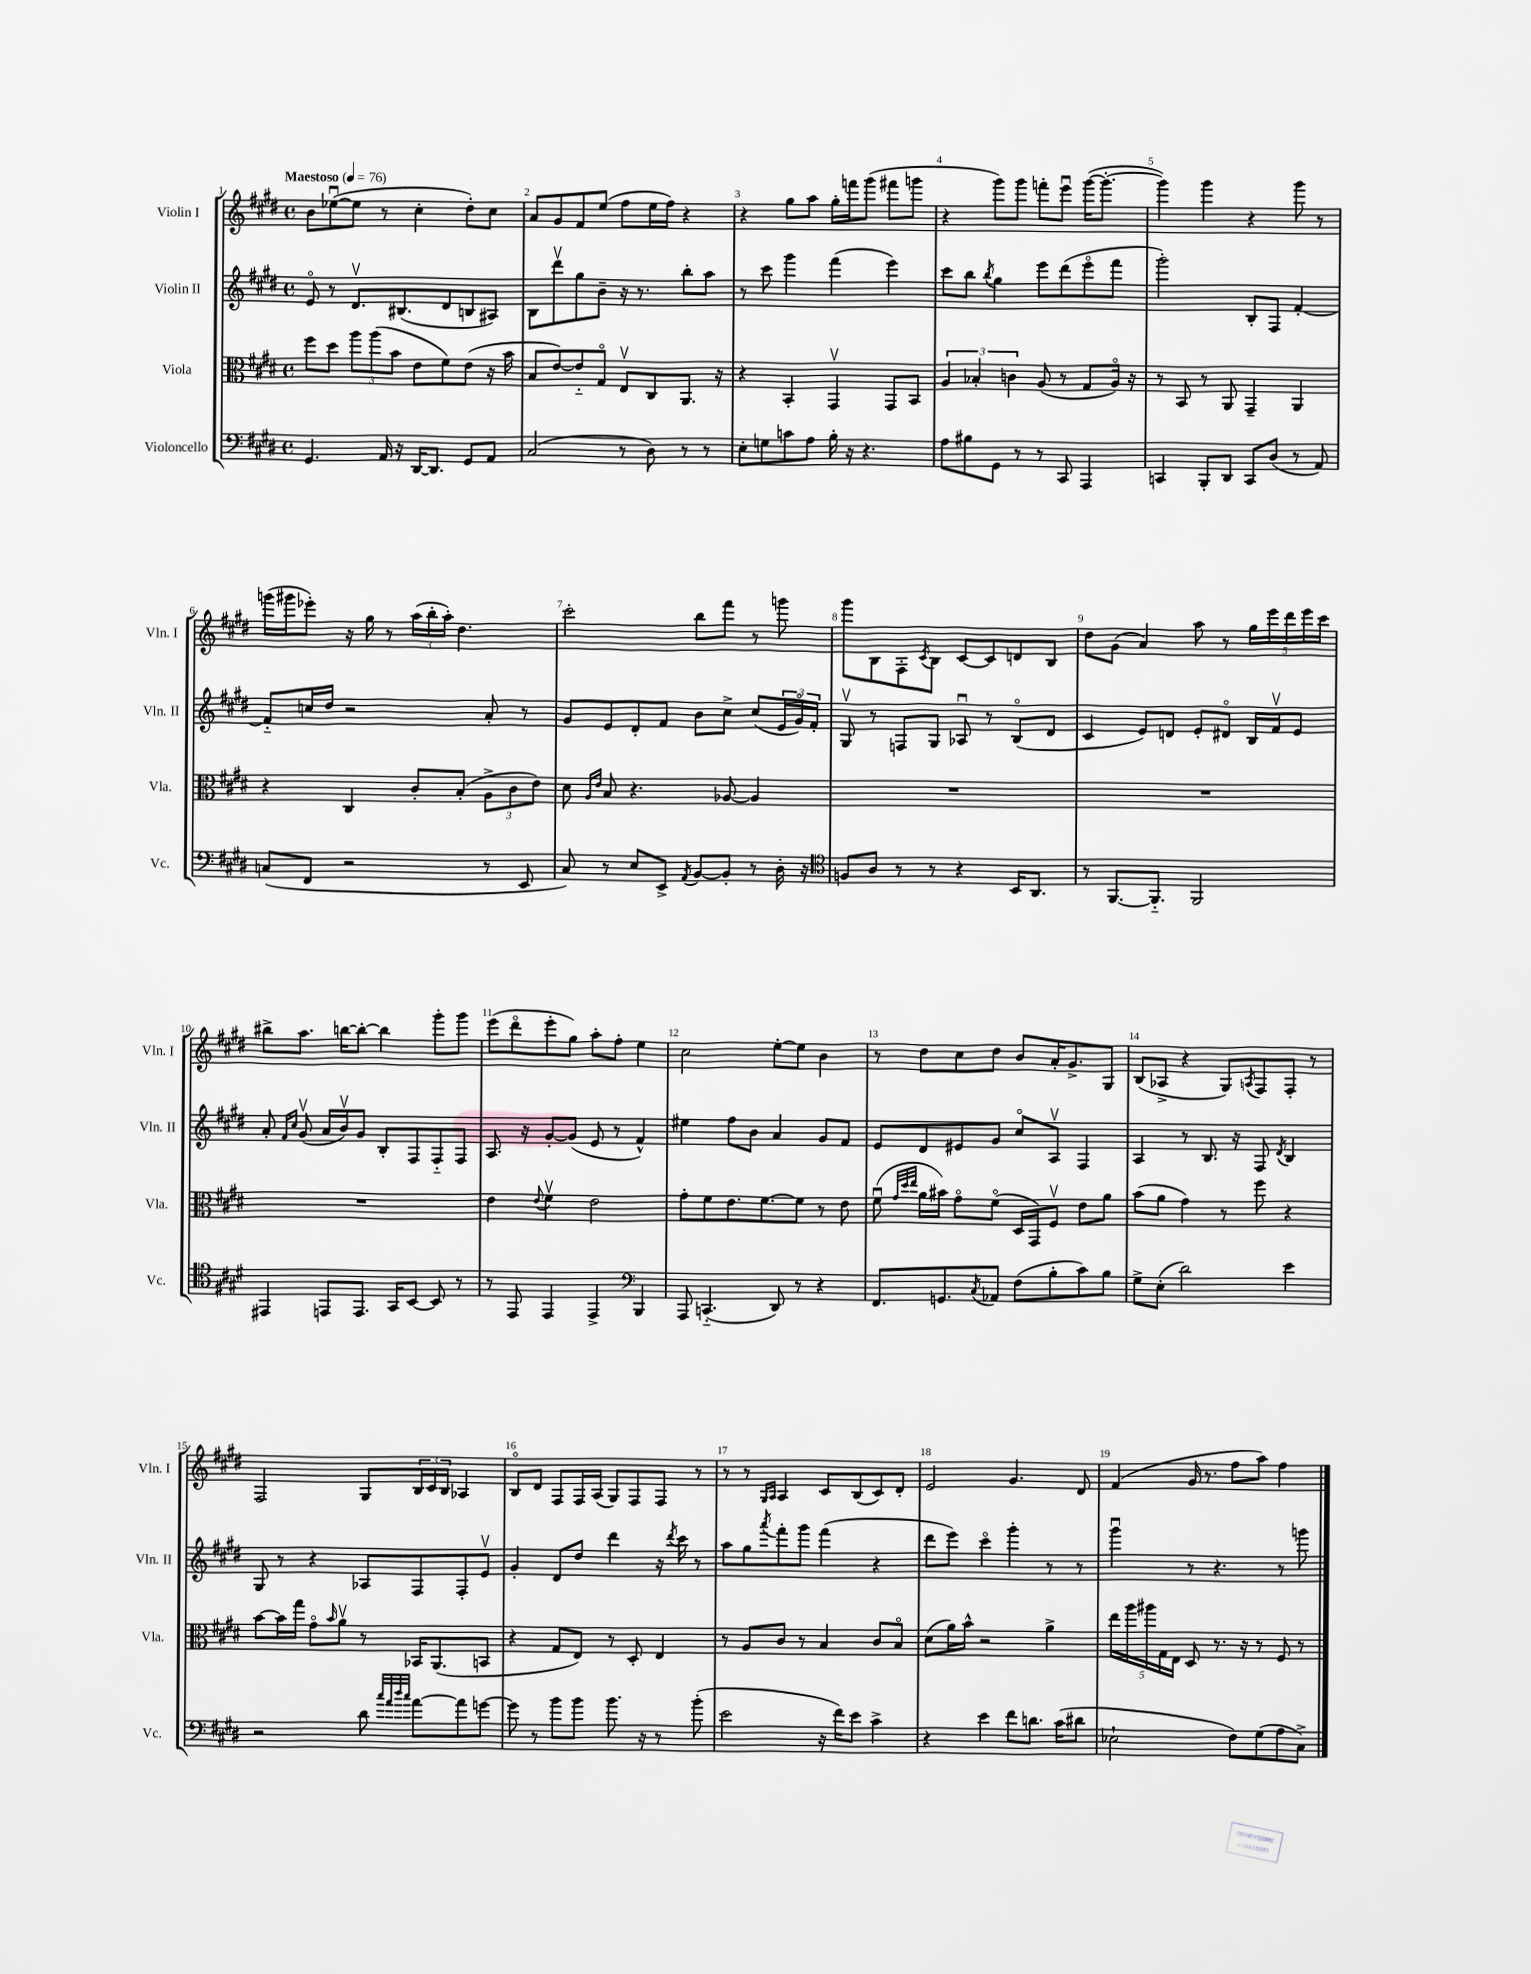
<<
\new StaffGroup <<
\new Staff = "s0" \with { instrumentName = "Violin I" shortInstrumentName = "Vln. I" } {
    \clef treble \key e \major \defaultTimeSignature \time 4/4 \tempo "Maestoso" 4 = 76
    b'8 ees''8~\downbow( ees''8 r8 cis''4-. dis''8-.) cis''8 |
    a'8 gis'8 fis'8 e''8( fis''8 e''16 fis''16) r4 |
    r4 gis''8 a''8 gis''16-. f'''16 gis'''8( fis'''8 g'''8 |
    r4 gis'''8) gis'''8 f'''8-. e'''8\downbow gis'''16~( gis'''8.~-. |
    gis'''4) gis'''4 r4 gis'''8 r8 |
    g'''16( gis'''16 ees'''8-.) r16 gis''16 r8 \tuplet 3/2 { a''16( b''16-. a''16-.) } dis''4. |
    cis'''2-. b''8 fis'''8 r8 g'''8 |
    gis'''8 b8 fis8-. \acciaccatura { cis'8 } b8 cis'8~ cis'8 d'8 b8 |
    dis''8 gis'8( a'4) a''8 r8 \tuplet 5/4 { gis''16 e'''16 dis'''16 e'''16 cis'''16 } |
    bis''8-> a''8. b''16~ b''8~-. b''4 gis'''8-. gis'''8 |
    e'''8( dis'''8\flageolet e'''8-. gis''8) a''8-. fis''8-. e''4 |
    cis''2 e''8~-. e''8 b'4 |
    r8 dis''8 cis''8 dis''8 b'8 a'16-. gis'8.-> gis8 |
    b8( aes8-> r4 gis8) \acciaccatura { a8 } fis8 fis8-. r8 |
    fis2 gis8 \tuplet 3/2 { b16 cis'16 b16 } aes4 |
    b8\flageolet dis'8 fis8 fis16 a16( gis8) fis8 fis8 r8 |
    r8 r8 \grace { gis16 a16 } a4 cis'8 b8( cis'8) dis'8-. |
    e'2 gis'4. dis'8 |
    fis'4( gis'16 r8. fis''8 a''8) fis''4 \bar "|." |
}
\new Staff = "s1" \with { instrumentName = "Violin II" shortInstrumentName = "Vln. II" } {
    \clef treble \key e \major \defaultTimeSignature \time 4/4
    e'8\flageolet r8 dis'8.\upbow bis8.( dis'8 b8 ais8) |
    b8 dis'''8\upbow gis''8 b'8-- r16 r8. b''8-. a''8 |
    r8 cis'''8 gis'''4 fis'''4( e'''4) |
    cis'''8 b''8 \acciaccatura { b''8 } gis''4 e'''8 dis'''8( e'''8\flageolet fis'''8 |
    gis'''2-.) b8-. fis8 fis'4~-. |
    fis'8-_ c''16 dis''16 r2 a'8-. r8 |
    gis'8 e'8 dis'8-. fis'8 b'8 cis''8-> cis''8( \tuplet 3/2 { e'16 gis'16\flageolet) fis'16-. } |
    gis8\upbow r8 f8 gis8 aes8\downbow r8 b8\flageolet( dis'8 |
    cis'4 e'8) d'8 e'8-. dis'8\flageolet b16 fis'16\upbow e'8 |
    a'8-. \grace { fis'16 cis''16 } gis'8\upbow( a'16 b'16\upbow) gis'8 b8-. fis8 fis8-_ fis8 |
    a8. r16 gis'8~-. gis'8( e'8 r8 fis'4-^) |
    eis''4 fis''8 b'8 a'4 gis'8 fis'8 |
    e'8 dis'8 eis'8 gis'8 cis''8\flageolet a8\upbow fis4 |
    a4 r8 b8. r16 fis8 \acciaccatura { dis'8 } b4 |
    gis8 r8 r4 aes8 fis8 fis8-. e'8\upbow |
    gis'4-. dis'8 dis''8 dis'''4 r16 \acciaccatura { dis'''8 } cis'''16 r8 |
    a''8 gis''8 \acciaccatura { a'''8 } fis'''8-. gis'''8 fis'''4( r4 |
    dis'''8 e'''8) cis'''4\flageolet gis'''4-. r8 r8 |
    gis'''4\downbow r8 r4. r8 g'''8 \bar "|." |
}
\new Staff = "s2" \with { instrumentName = "Viola" shortInstrumentName = "Vla." } {
    \clef alto \key e \major \defaultTimeSignature \time 4/4
    fis''8 dis''8 \tuplet 3/2 { a''8 a''8( b'8 } e'8 fis'8) e'8( r16 b'16 |
    b8 e'8~) e'8-_ gis8\flageolet e8\upbow cis8 a,8. r16 |
    r4 b,4-. gis,4\upbow gis,8 b,8 |
    \tuplet 3/2 { a4 bes4-. c'4 } a8( r8 gis8 a16\flageolet) r16 |
    r8 b,8 r8 a,8 gis,4-- a,4 |
    r4 cis4 cis'8-. b8-.( \tuplet 3/2 { a8-> cis'8 e'8) } |
    dis'8 \grace { a16 e'16 } b8 r4. aes8~ aes4 |
    R1 |
    R1 |
    R1 |
    e'4 \appoggiatura { e'8 } fis'4\upbow e'2 |
    gis'8-. fis'8 e'8. fis'8.~ fis'8 r8 e'8 |
    fis'8\downbow( \grace { gis'32 dis''32 e''32 } a'16 bis'16) gis'8\flageolet fis'8\flageolet( dis16 gis,16) fis8\upbow e'8 a'8 |
    b'8( a'8 gis'4) r8 fis''8 r4 |
    b'8~ b'16 gis''16 gis'8\flageolet \grace { b'16 } a'8\upbow r8 bes,16 a,8.( b,8 |
    r4 gis8 e8) r8 dis8-. e4 |
    r8 a8 cis'8 r8 b4 cis'8 b8\flageolet |
    dis'8( a'16) b'16-^ r2 a'4-> |
    \tuplet 5/4 { e''16 a''16 ais''16 gis16 e16 } dis8 r8. r16 r8 fis8 r8 \bar "|." |
}
\new Staff = "s3" \with { instrumentName = "Violoncello" shortInstrumentName = "Vc." } {
    \clef bass \key e \major \defaultTimeSignature \time 4/4
    gis,4. a,16 r16 dis,16~ dis,8. gis,8 a,8 |
    cis2( r8 dis8) r8 r8 |
    e8-. g8 c'8 a8 b16-. r16 r4. |
    a8 bis8 gis,8 r8 r8 cis,8 a,,4 |
    c,4 b,,8-. dis,8 c,8 dis8( r8 a,8) |
    c8( fis,8 r2 r8 e,8 |
    cis8) r8 e8 e,8-> \acciaccatura { a,8 } b,8~ b,8-. r8 dis16-. r16 |
    \clef tenor f8 a8 r8 r8 r4 b,16 a,8. |
    r8 fis,8.~ fis,8.-_ fis,2 |
    eis,4 e,8 e,8. gis,16 b,8~ b,8 r8 |
    r8 e,8 e,4 e,4-> \clef bass b,,4 |
    a,,8 c,4.-_( dis,8) r8 r4 |
    fis,8. g,8. \acciaccatura { cis8 } aes,8 fis8( b8-. cis'8) b8 |
    gis8-> e8-.( dis'2) e'4 |
    r2 dis'8 \grace { cis''32 a'32 dis''32 cis''32 } a'8~ a'8 g'8~ |
    g'8 r8 b'8 b'8 b'8. r16 r8 b'8-.( |
    e'2 r16 fis'16) e'8 cis'4-> |
    r4 e'4 fis'8 d'8. cis'16( dis'8 |
    ees2-! fis8) gis8( a8 cis8->) \bar "|." |
}
>>
>>
\layout { \context { \Score \override BarNumber.break-visibility = ##(#f #t #t) barNumberVisibility = #all-bar-numbers-visible } }
